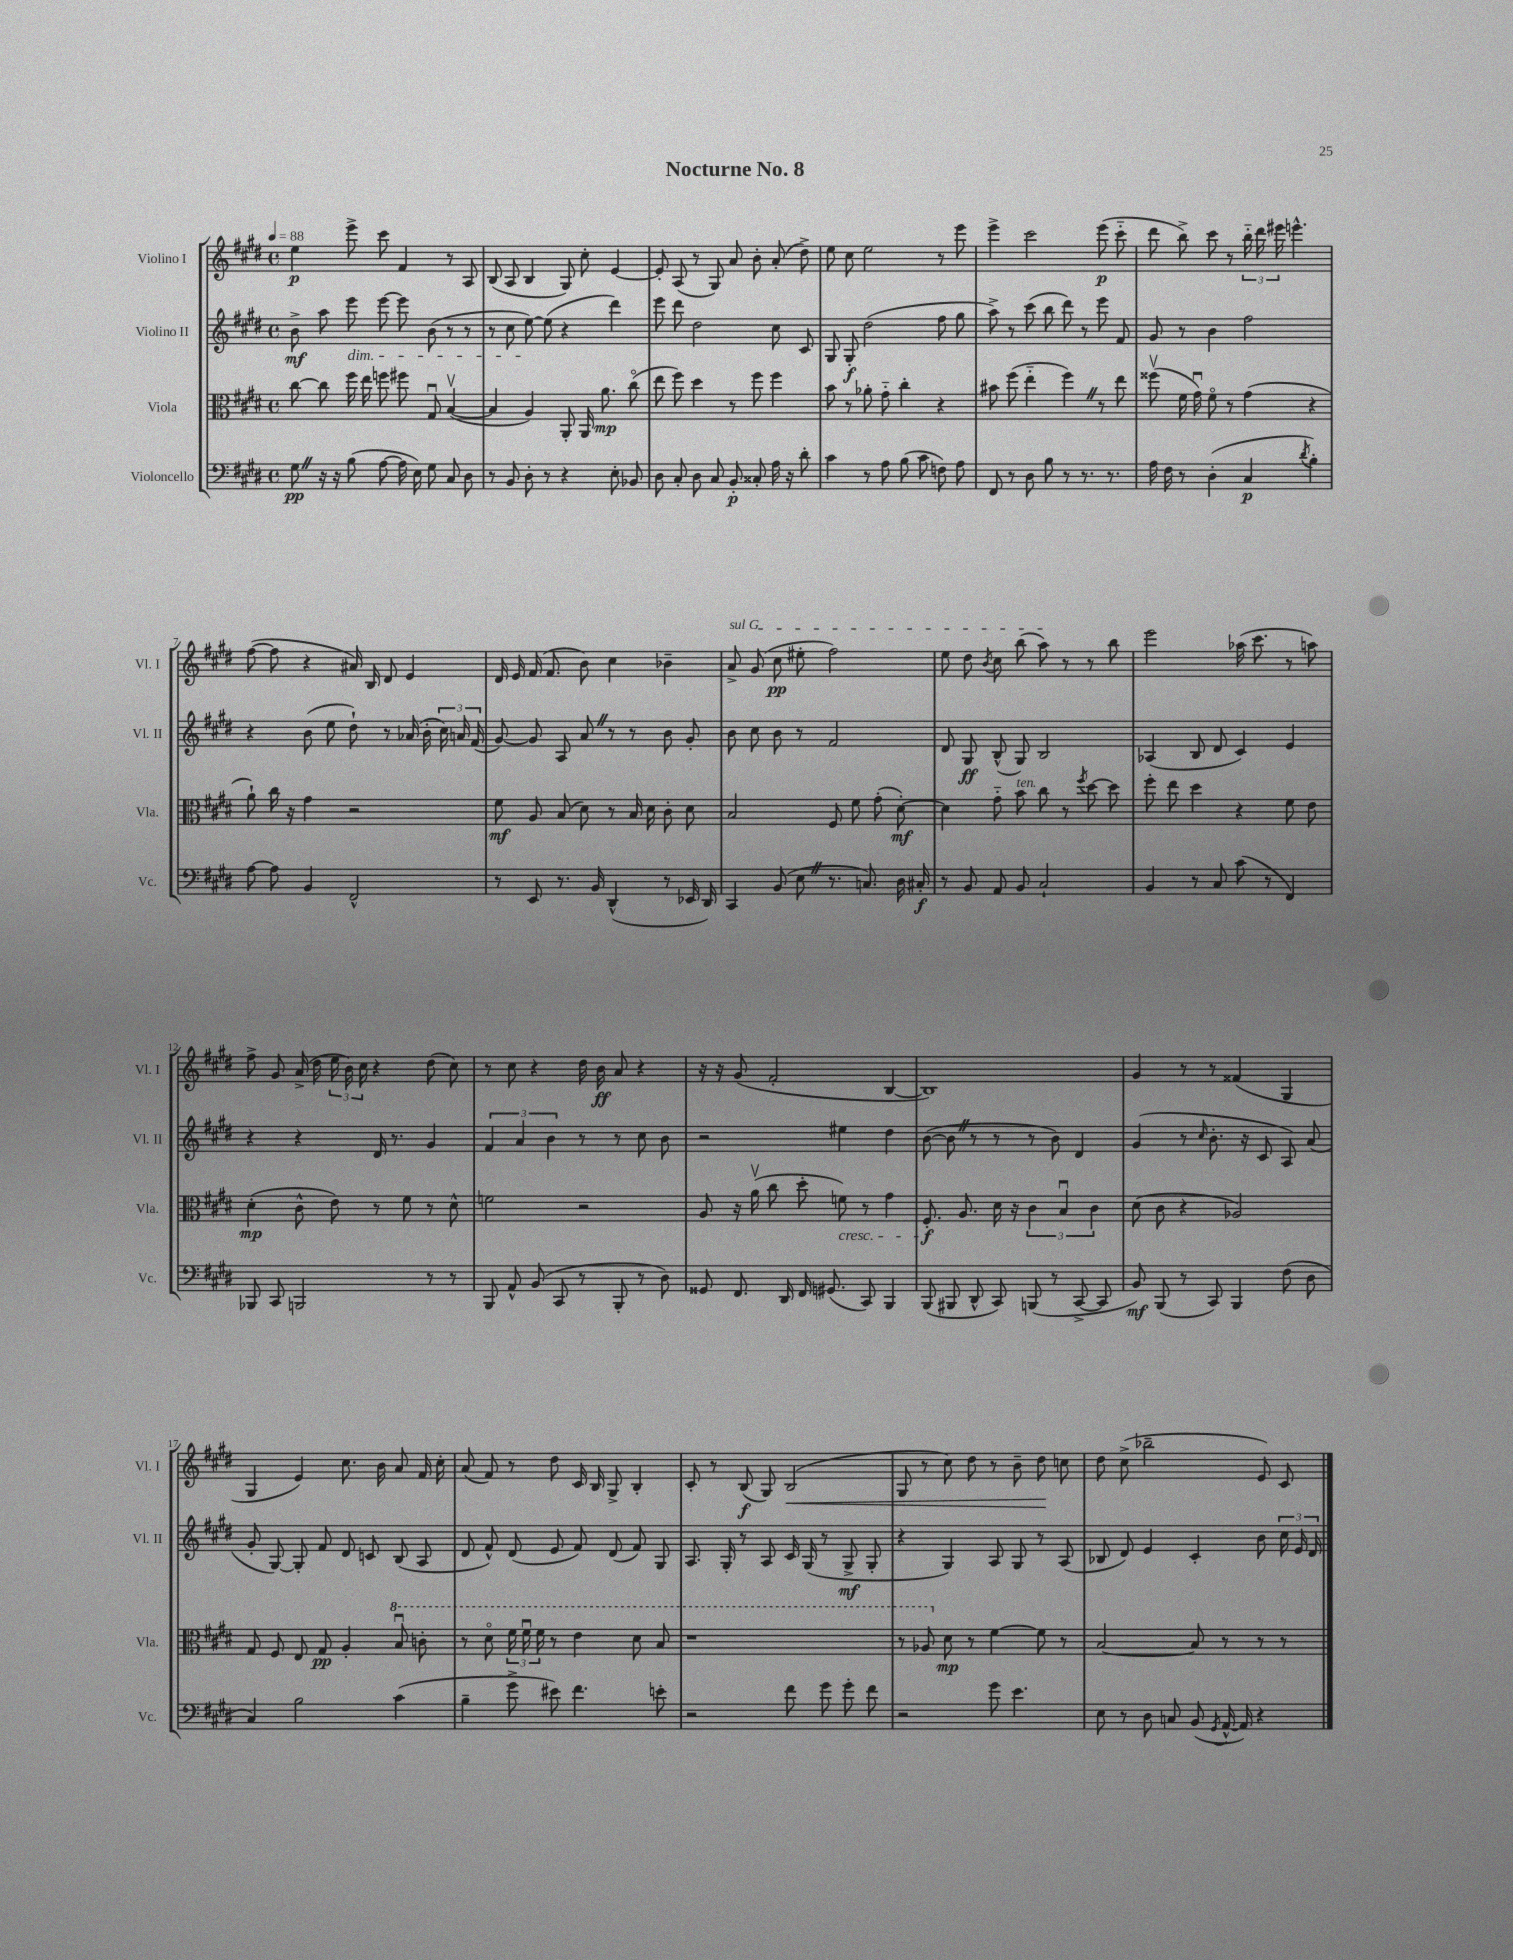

**kern	**dynam	**kern	**dynam	**kern	**dynam	**kern	**dynam
*part4	*part4	*part3	*part3	*part2	*part2	*part1	*part1
*staff4	*staff4	*staff3	*staff3	*staff2	*staff2	*staff1	*staff1
*I"Violoncello	*	*I"Viola	*	*I"Violino II	*	*I"Violino I	*
*I'Vc.	*	*I'Vla.	*	*I'Vl. II	*	*I'Vl. I	*
*clefF4	*	*clefC3	*	*clefG2	*	*clefG2	*
*k[f#c#g#d#]	*	*k[f#c#g#d#]	*	*k[f#c#g#d#]	*	*k[f#c#g#d#]	*
*M4/4	*	*M4/4	*	*M4/4	*	*M4/4	*
*met(c)	*	*met(c)	*	*met(c)	*	*met(c)	*
*MM88	*	*MM88	*	*MM88	*	*MM88	*
=1	=1	=1	=1	=1	=1	=1	=1
8G#Z\	pp	[8cc#\	.	8b^\	mf	4ee\	p
16r	.	8cc#\]	.	8aa\	.	.	.
16r	.	.	.	.	.	.	.
!	!	!	!	!LO:TX:b:i:t=dim.	!	!	!
(8B\	.	16ff#\	.	8eee\	.	8eee^\	.
.	.	16ee\	.	.	.	.	.
[8A\	.	8ffn\	.	[8eee\	.	8ccc#\	.
16A\]	.	8ff#X\	.	8eee\]	.	4f#/	.
16E\)	.	.	.	.	.	.	.
8G#\	.	8G#u/	.	(8b\	.	.	.
8C#/	.	([4Bv/	.	8r	.	8r	.
8D#\	.	.	.	8r	.	8A/	.
=2	=2	=2	=2	=2	=2	=2	=2
8r	.	4B/]	.	8r	.	(8B/	.
8BB/	.	.	.	8cc#\	.	8A/	.
8D#'\	.	4A/)	.	[8ee\)	.	4B/	.
8r	.	.	.	(8ee\]	.	.	.
4r	.	8AA'/	.	4r	.	8G#/)	.
.	.	16AA/	.	.	.	8cc#'\	.
.	.	8.a\	mp	.	.	.	.
8E'\	.	.	.	4ddd#\)	.	[4e/	.
8BB-X/	.	(8cc#\	.	.	.	.	.
=3	=3	=3	=3	=3	=3	=3	=3
8D#\	.	8ee\	.	8eee\	.	8e'/]	.
8C#'/	.	8ff#\)	.	8ddd#\	.	(8A/	.
8D#\	.	4dd#\	.	2dd#\	.	8r	.
8C#/	.	.	.	.	.	8G#/)	.
8BB'/	p	8r	.	.	.	8a/	.
8C##X'/	.	8ff#\	.	.	.	8b'\	.
16A\	.	4ff#\	.	8cc#\	.	(8a'/	.
16r	.	.	.	.	.	.	.
8d#'\	.	.	.	8c#/	.	8dd#^\)	.
=4	=4	=4	=4	=4	=4	=4	=4
4c#\	.	8b\	.	8G#/	.	8ee\	.
.	.	8r	.	8G#'/	f	8cc#\	.
8r	.	8a-X'\	.	(2dd#\	.	2ee\	.
8A\	.	8g#\	.	.	.	.	.
(8B\	.	4cc#'\	.	.	.	.	.
8c#\	.	.	.	.	.	.	.
8Fn\)	.	4r	.	8ff#\	.	8r	.
8A\	.	.	.	8gg#\	.	8eee\	.
=5	=5	=5	=5	=5	=5	=5	=5
8FF#/	.	8b#X\	.	8aa^\)	.	4eee^\	.
8r	.	(8ff#\	.	8r	.	.	.
8D#\	.	4ee\	.	(8ccc#\	.	2ccc#\	.
8B\	.	.	.	8bb\	.	.	.
8r	.	4ff#Z\)	.	8ddd#\)	.	.	.
8.r	.	.	.	8r	.	.	.
.	.	8r	.	8eee\	.	(8eee\	p
8.r	.	.	.	.	.	.	.
.	.	8ee\	.	8f#/	.	8ccc#\	.
=6	=6	=6	=6	=6	=6	=6	=6
16A\	.	(8ff##Xv\	.	8g#/	.	8ddd#\	.
16F#\	.	.	.	.	.	.	.
8r	.	16f#\	.	8r	.	8bb^\)	.
.	.	16g#u\)	.	.	.	.	.
(4D#'\	.	8f#\	.	4b\	.	8ccc#\	.
.	.	8r	.	.	.	8r	.
4C#/	p	(4g#\	.	2ff#\	.	24bb\	.
.	.	.	.	.	.	24ddd#\	.
.	.	.	.	.	.	24eee#X\	.
.	.	.	.	.	.	4.eeen^^\	.
8qd#/	.	.	.	.	.	.	.
4B'\)	.	4r	.	.	.	.	.
!!LO:LB:g=z
=7	=7	=7	=7	=7	=7	=7	=7
[8A\	.	8a`\)	.	4r	.	([8ff#\	.
8A\]	.	16cc#\	.	.	.	8ff#\]	.
.	.	16r	.	.	.	.	.
4BB/	.	4g#\	.	(8b\	.	4r	.
.	.	.	.	8ee\	.	.	.
2FF#^^/	.	2r	.	8dd#`\)	.	16a#X/)	.
.	.	.	.	.	.	16B/	.
.	.	.	.	8r	.	8d#/	.
.	.	.	.	(16a-X/	.	4e/	.
.	.	.	.	16b'\	.	.	.
.	.	.	.	24cc#\)	.	.	.
.	.	.	.	24an/	.	.	.
.	.	.	.	(24f#/	.	.	.
=8	=8	=8	=8	=8	=8	=8	=8
8r	.	8f#\	mf	[8g#/)	.	16d#/	.
.	.	.	.	.	.	16e/	.
8EE/	.	8A/	.	8g#/]	.	(16f#/	.
.	.	.	.	.	.	8.f#/	.
8.r	.	(8B/	.	8A/	.	.	.
.	.	8d#\)	.	8aZ/	.	8b\)	.
16BB/	.	.	.	.	.	.	.
(4DD#^^/	.	8r	.	8r	.	4cc#\	.
.	.	16B/	.	8r	.	.	.
.	.	16d#\	.	.	.	.	.
8r	.	8c#'\	.	8b\	.	4b-X~\	.
16EE-X/	.	8d#\	.	8g#'/	.	.	.
16DD#/)	.	.	.	.	.	.	.
=9	=9	=9	=9	=9	=9	=9	=9
!	!	!	!	!	!	!LO:TX:a:i:t=sul G	!
4CC#/	.	2B/	.	8b\	.	8a^/	.
.	.	.	.	8cc#\	.	(8g#/	.
(8BB/	.	.	.	8b\	.	8cc#\	pp
8EZ\	.	.	.	8r	.	8ee#X'\	.
8.r	.	8F#/	.	2f#/	.	2ff#\)	.
.	.	8f#\	.	.	.	.	.
8.Cn/)	.	.	.	.	.	.	.
.	.	(8g#'\	.	.	.	.	.
16D#\	.	[8d#'\)	mf	.	.	.	.
16C#X'/	f	.	.	.	.	.	.
=10	=10	=10	=10	=10	=10	=10	=10
8r	.	4d#\]	.	8d#/	.	8ee\	.
8BB/	.	.	.	8G#/	ff	8dd#\	.
.	.	.	.	.	.	8qb/	.
8AA/	.	8g#\	.	(8B^^/	.	8cc#\	.
!	!	!LO:TX:a:i:t=ten.	!	!	!	!	!
8BB/	.	8b\	.	8G#/)	.	(8bb\	.
2C#`/	.	8cc#\	.	2B/	.	8aa\)	.
.	.	8r	.	.	.	8r	.
.	.	8qff#/	.	.	.	.	.
.	.	[8dd#\	.	.	.	8r	.
.	.	8dd#\]	.	.	.	8bb\	.
=11	=11	=11	=11	=11	=11	=11	=11
4BB/	.	8ff#'\	.	(4A-X/	.	2eee\	.
.	.	8ee\	.	.	.	.	.
8r	.	4dd#\	.	8B/	.	.	.
8C#/	.	.	.	8d#/	.	.	.
(8c#\	.	4r	.	4c#/)	.	(16aa-X\	.
.	.	.	.	.	.	8.ccc#\	.
8r	.	.	.	.	.	.	.
4FF#/)	.	8f#\	.	4e/	.	8r	.
.	.	8e\	.	.	.	8aan\)	.
!!LO:LB:g=z
=12	=12	=12	=12	=12	=12	=12	=12
8BBB-X/	.	(4d#'\	mp	4r	.	8ff#^\	.
8CC#/	.	.	.	.	.	8g#/	.
2BBBn/	.	8c#^^\	.	4r	.	(16a^/	.
.	.	.	.	.	.	16dd#\	.
.	.	8e\)	.	.	.	24ee\	.
.	.	.	.	.	.	24b\)	.
.	.	.	.	.	.	24cc#\	.
.	.	8r	.	16d#/	.	4r	.
.	.	.	.	8.r	.	.	.
.	.	8f#\	.	.	.	.	.
8r	.	8r	.	4g#/	.	(8dd#\	.
8r	.	8d#^^\	.	.	.	8cc#\)	.
=13	=13	=13	=13	=13	=13	=13	=13
8BBB/	.	2fn\	.	6f#/	.	8r	.
8AA^^/	.	.	.	.	.	8cc#\	.
.	.	.	.	6a/	.	.	.
(8BB/	.	.	.	.	.	4r	.
.	.	.	.	6b\	.	.	.
8CC#/	.	.	.	.	.	.	.
8r	.	2r	.	8r	.	16dd#\	.
.	.	.	.	.	.	16b\	ff
8BBB'/	.	.	.	8r	.	8a/	.
8r	.	.	.	8cc#\	.	4r	.
8D#\)	.	.	.	8b\	.	.	.
=14	=14	=14	=14	=14	=14	=14	=14
8GG##X/	.	8A/	.	2r	.	16r	.
.	.	.	.	.	.	16r	.
8.FF#/	.	16r	.	.	.	(8g#/	.
.	.	(16av\	.	.	.	.	.
.	.	8cc#\	.	.	.	2f#'/	.
16DD#/	.	.	.	.	.	.	.
16FF#/	.	8dd#'\	.	.	.	.	.
(8.GG#X/	.	.	.	.	.	.	.
!	!	!LO:TX:b:i:t=cresc.	!	!	!	!	!
.	.	8fn\)	.	4ee#X\	.	.	.
8CC#/)	.	8r	.	.	.	.	.
4BBB/	.	4g#\	.	4dd#\	.	[4B/	.
=15	=15	=15	=15	=15	=15	=15	=15
(8BBB/	.	8.F#'/	f	([8b\	.	1B])	.
8BBB#X/	.	.	.	8bZ\]	.	.	.
.	.	8.A/	.	.	.	.	.
8DD#^^/	.	.	.	8r	.	.	.
8CC#/)	.	16d#\	.	8r	.	.	.
.	.	16r	.	.	.	.	.
(8BBBn/	.	6c#\	.	8r	.	.	.
8r	.	.	.	8b\)	.	.	.
.	.	6Bu/	.	.	.	.	.
[8CC#^/	.	.	.	4d#/	.	.	.
.	.	6c#\	.	.	.	.	.
8CC#/]	.	.	.	.	.	.	.
=16	=16	=16	=16	=16	=16	=16	=16
8BB/)	mf	(8d#\	.	(4g#/	.	4g#/	.
(8BBB/	.	8c#\	.	.	.	.	.
8r	.	4r	.	8r	.	8r	.
.	.	.	.	16qqcc#/	.	.	.
8CC#/)	.	.	.	8.b'\	.	8r	.
4BBB/	.	2A-X/)	.	.	.	(4f##X/	.
.	.	.	.	16r	.	.	.
.	.	.	.	8c#/	.	.	.
(8F#\	.	.	.	8A/)	.	4G#/	.
8D#\	.	.	.	(8a/	.	.	.
!!LO:LB:g=z
=17	=17	=17	=17	=17	=17	=17	=17
4C#/)	.	8G#/	.	8g#'/	.	4G#/	.
.	.	8F#/	.	[8G#/)	.	.	.
2B\	.	8E/	.	8G#'/]	.	4e/)	.
.	.	8G#/	pp	8f#/	.	.	.
.	.	4A'/	.	8d#/	.	8.cc#\	.
.	.	.	.	8cn/	.	.	.
.	.	.	.	.	.	16b\	.
*	*	*8va	*	*	*	*	*
(4c#\	.	8bu/	.	(8B/	.	8a/	.
.	.	8ccn'\	.	8A/	.	16f#/	.
.	.	.	.	.	.	16cc#'\	.
=18	=18	=18	=18	=18	=18	=18	=18
4B~\	.	8r	.	8d#/	.	(8a/	.
.	.	8dd#\	.	8f#^^/)	.	8f#/)	.
8g#^\	.	24ff#\	.	(8d#/	.	8r	.
.	.	24ff#u\	.	.	.	.	.
.	.	24ff#\	.	.	.	.	.
8e#X\)	.	8r	.	8e/	.	8dd#\	.
4.f#\	.	4ee\	.	8f#/)	.	16c#/	.
.	.	.	.	.	.	16B/	.
.	.	.	.	(8d#/	.	8G#^/	.
.	.	8dd#\	.	8f#/)	.	4B'/	.
8en'\	.	8b/	.	8G#/	.	.	.
=19	=19	=19	=19	=19	=19	=19	=19
2r	.	1r	.	8.A/	.	8c#'/	.
.	.	.	.	.	.	8r	.
.	.	.	.	16G#'/	.	.	.
.	.	.	.	8r	.	(8B/	f
.	.	.	.	8A/	.	8G#/)	.
!	!	!	!	!	!	!	!LO:HP:b
8f#\	.	.	.	16c#/	.	(2B/	<
.	.	.	.	(16G#/	.	.	.
8g#\	.	.	.	8r	.	.	.
8g#'\	.	.	.	8G#^/	mf	.	.
8f#\	.	.	.	8G#'/	.	.	.
=20	=20	=20	=20	=20	=20	=20	=20
2r	.	8r	.	4r	.	8G#/	.
.	.	8a-X/	.	.	.	8r	.
*	*	*X8va	*	*	*	*	*
.	.	8d#\	mp	4G#/)	.	8cc#\)	.
.	.	8r	.	.	.	8dd#\	.
8g#\	.	[4f#\	.	8A/	.	8r	.
4.e\	.	.	.	8G#/	.	8b~\	.
.	.	8f#\]	.	8r	.	8dd#\	.
.	.	8r	.	(8A/	.	8ccn\	[
=21	=21	=21	=21	=21	=21	=21	=21
8E\	.	[2B/	.	8B-X/	.	8dd#\	.
8r	.	.	.	8d#/)	.	(8cc#^\	.
8D#\	.	.	.	4e/	.	2bb-X~\	.
8Cn/	.	.	.	.	.	.	.
(8BB/	.	8B/]	.	4c#'/	.	.	.
8qGG#/	.	.	.	.	.	.	.
[16AA^^/	.	8r	.	.	.	.	.
16AA/])	.	.	.	.	.	.	.
4r	.	8r	.	8b\	.	8e/)	.
.	.	8r	.	24cc#\	.	8c#/	.
.	.	.	.	24e/	.	.	.
.	.	.	.	24d#/	.	.	.
==	==	==	==	==	==	==	==
*-	*-	*-	*-	*-	*-	*-	*-
